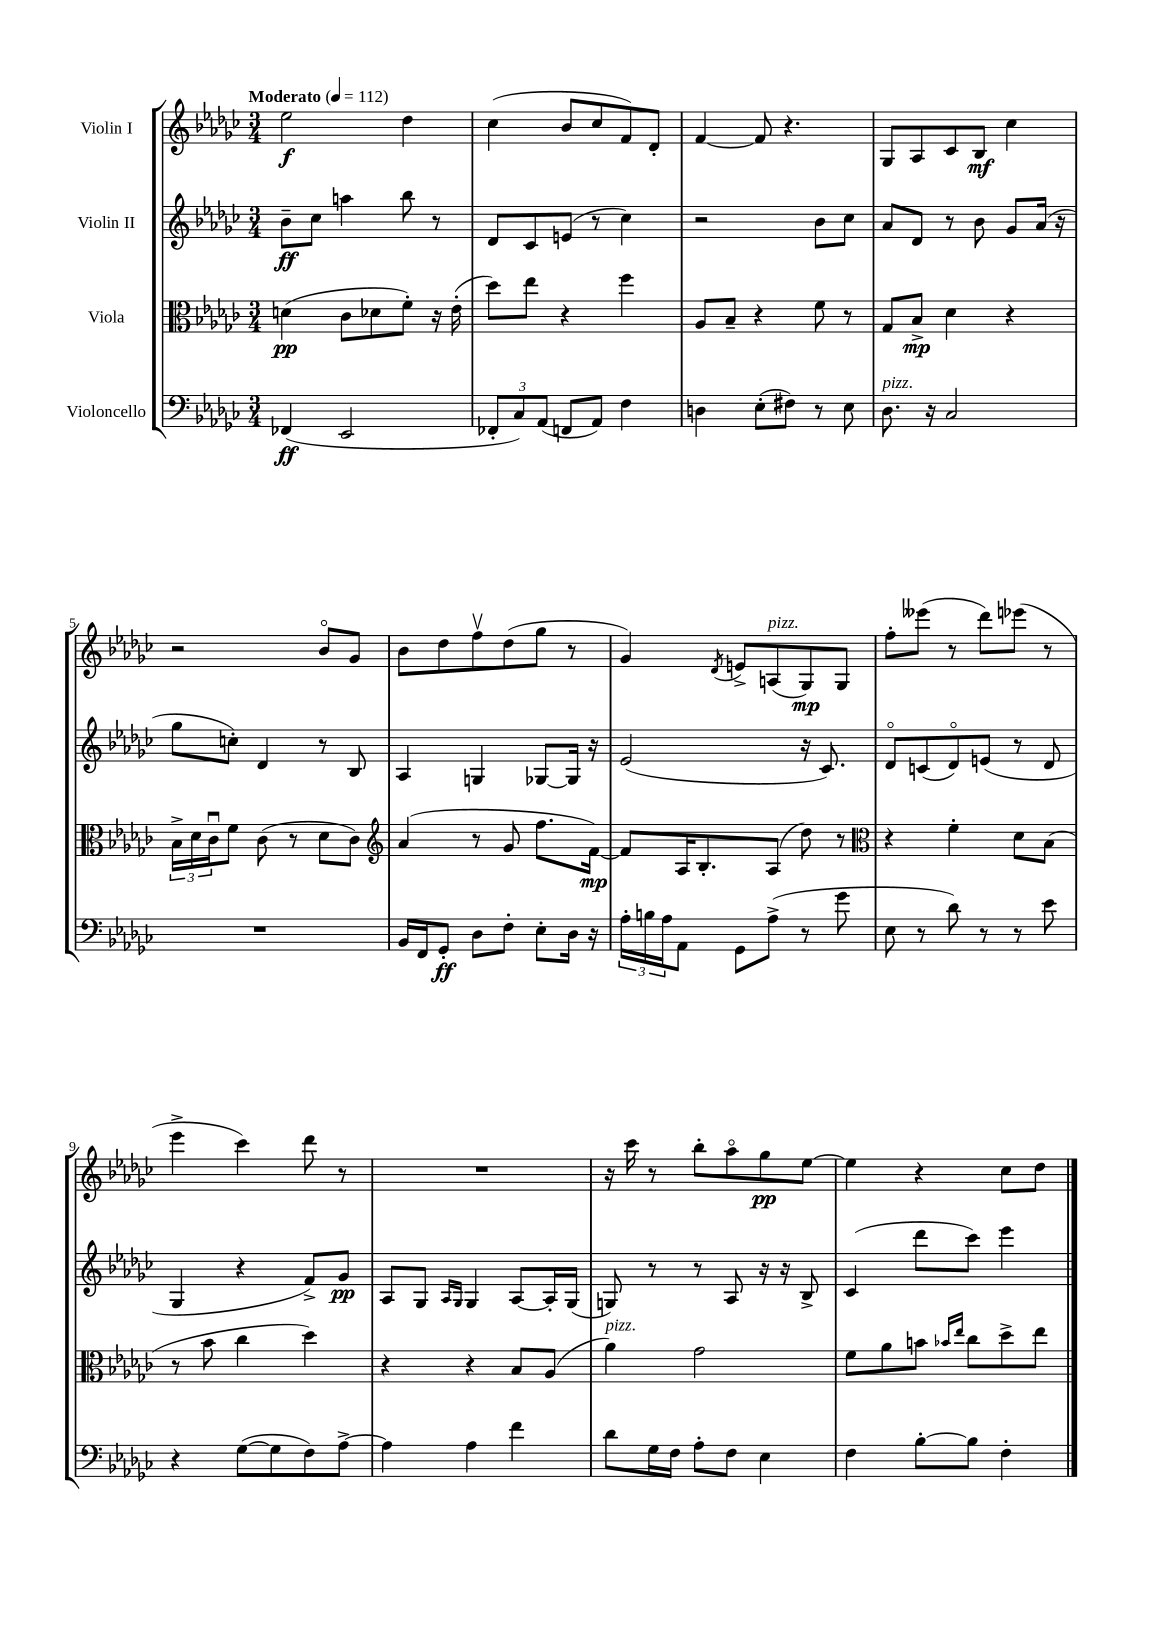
<<
\new StaffGroup <<
\new Staff = "s0" \with { instrumentName = "Violin I" } {
    \clef treble \key ges \major \numericTimeSignature \time 3/4 \tempo "Moderato" 4 = 112
    ees''2\f des''4 |
    ces''4( bes'8 ces''8 f'8) des'8-. |
    f'4~ f'8 r4. |
    ges8 aes8 ces'8 bes8\mf ces''4 |
    r2 bes'8\flageolet ges'8 |
    bes'8 des''8 f''8\upbow des''8( ges''8 r8 |
    ges'4) \acciaccatura { des'8 } e'8-> a8^\markup { \italic "pizz." }( ges8\mp) ges8 |
    f''8-. eeses'''8( r8 des'''8) ees'''8( r8 |
    ees'''4-> ces'''4) des'''8 r8 |
    R2. |
    r16 ces'''16 r8 bes''8-. aes''8\flageolet ges''8\pp ees''8~ |
    ees''4 r4 ces''8 des''8 \bar "|." |
}
\new Staff = "s1" \with { instrumentName = "Violin II" } {
    \clef treble \key ges \major \numericTimeSignature \time 3/4
    bes'8--\ff ces''8 a''4 bes''8 r8 |
    des'8 ces'8 e'8( r8 ces''4) |
    r2 bes'8 ces''8 |
    aes'8 des'8 r8 bes'8 ges'8 aes'16( r16 |
    ges''8 c''8-.) des'4 r8 bes8 |
    aes4 g4 ges8~ ges16 r16 |
    ees'2( r16 ces'8.) |
    des'8\flageolet c'8( des'8\flageolet) e'8( r8 des'8 |
    ges4 r4 f'8->) ges'8\pp |
    aes8 ges8 \grace { aes16 ges16 } ges4 aes8~ aes16-. ges16( |
    g8) r8 r8 aes8 r16 r16 bes8-> |
    ces'4( des'''8 ces'''8) ees'''4 \bar "|." |
}
\new Staff = "s2" \with { instrumentName = "Viola" } {
    \clef alto \key ges \major \numericTimeSignature \time 3/4
    d'4\pp( ces'8 des'8 f'8-.) r16 ees'16-.( |
    des''8) ees''8 r4 f''4 |
    aes8 bes8-- r4 f'8 r8 |
    ges8 bes8->\mp des'4 r4 |
    \tuplet 3/2 { bes16-> des'16 ces'16\downbow } f'8 ces'8( r8 des'8 ces'8) |
    \clef treble aes'4( r8 ges'8 f''8. f'16~\mp) |
    f'8 aes16 bes8.-. aes8( des''8) r8 |
    \clef alto r4 f'4-. des'8 bes8( |
    r8 bes'8 ces''4 des''4) |
    r4 r4 bes8 aes8( |
    aes'4^\markup { \italic "pizz." }) ges'2 |
    f'8 aes'8 b'8 \grace { bes'16 ees''16 } ces''8 des''8-> ees''8 \bar "|." |
}
\new Staff = "s3" \with { instrumentName = "Violoncello" } {
    \clef bass \key ges \major \numericTimeSignature \time 3/4
    fes,4\ff( ees,2 |
    \tuplet 3/2 { fes,8-. ces8) aes,8( } f,8 aes,8) f4 |
    d4 ees8-.( fis8) r8 ees8 |
    des8.^\markup { \italic "pizz." } r16 ces2 |
    R2. |
    bes,16 f,16 ges,8-.\ff des8 f8-. ees8-. des16 r16 |
    \tuplet 3/2 { aes16-. b16 aes16 } aes,8 ges,8 aes8->( r8 ges'8 |
    ees8 r8 des'8) r8 r8 ees'8 |
    r4 ges8~( ges8 f8) aes8~-> |
    aes4 aes4 f'4 |
    des'8 ges16 f16 aes8-. f8 ees4 |
    f4 bes8~-. bes8 f4-. \bar "|." |
}
>>
>>
